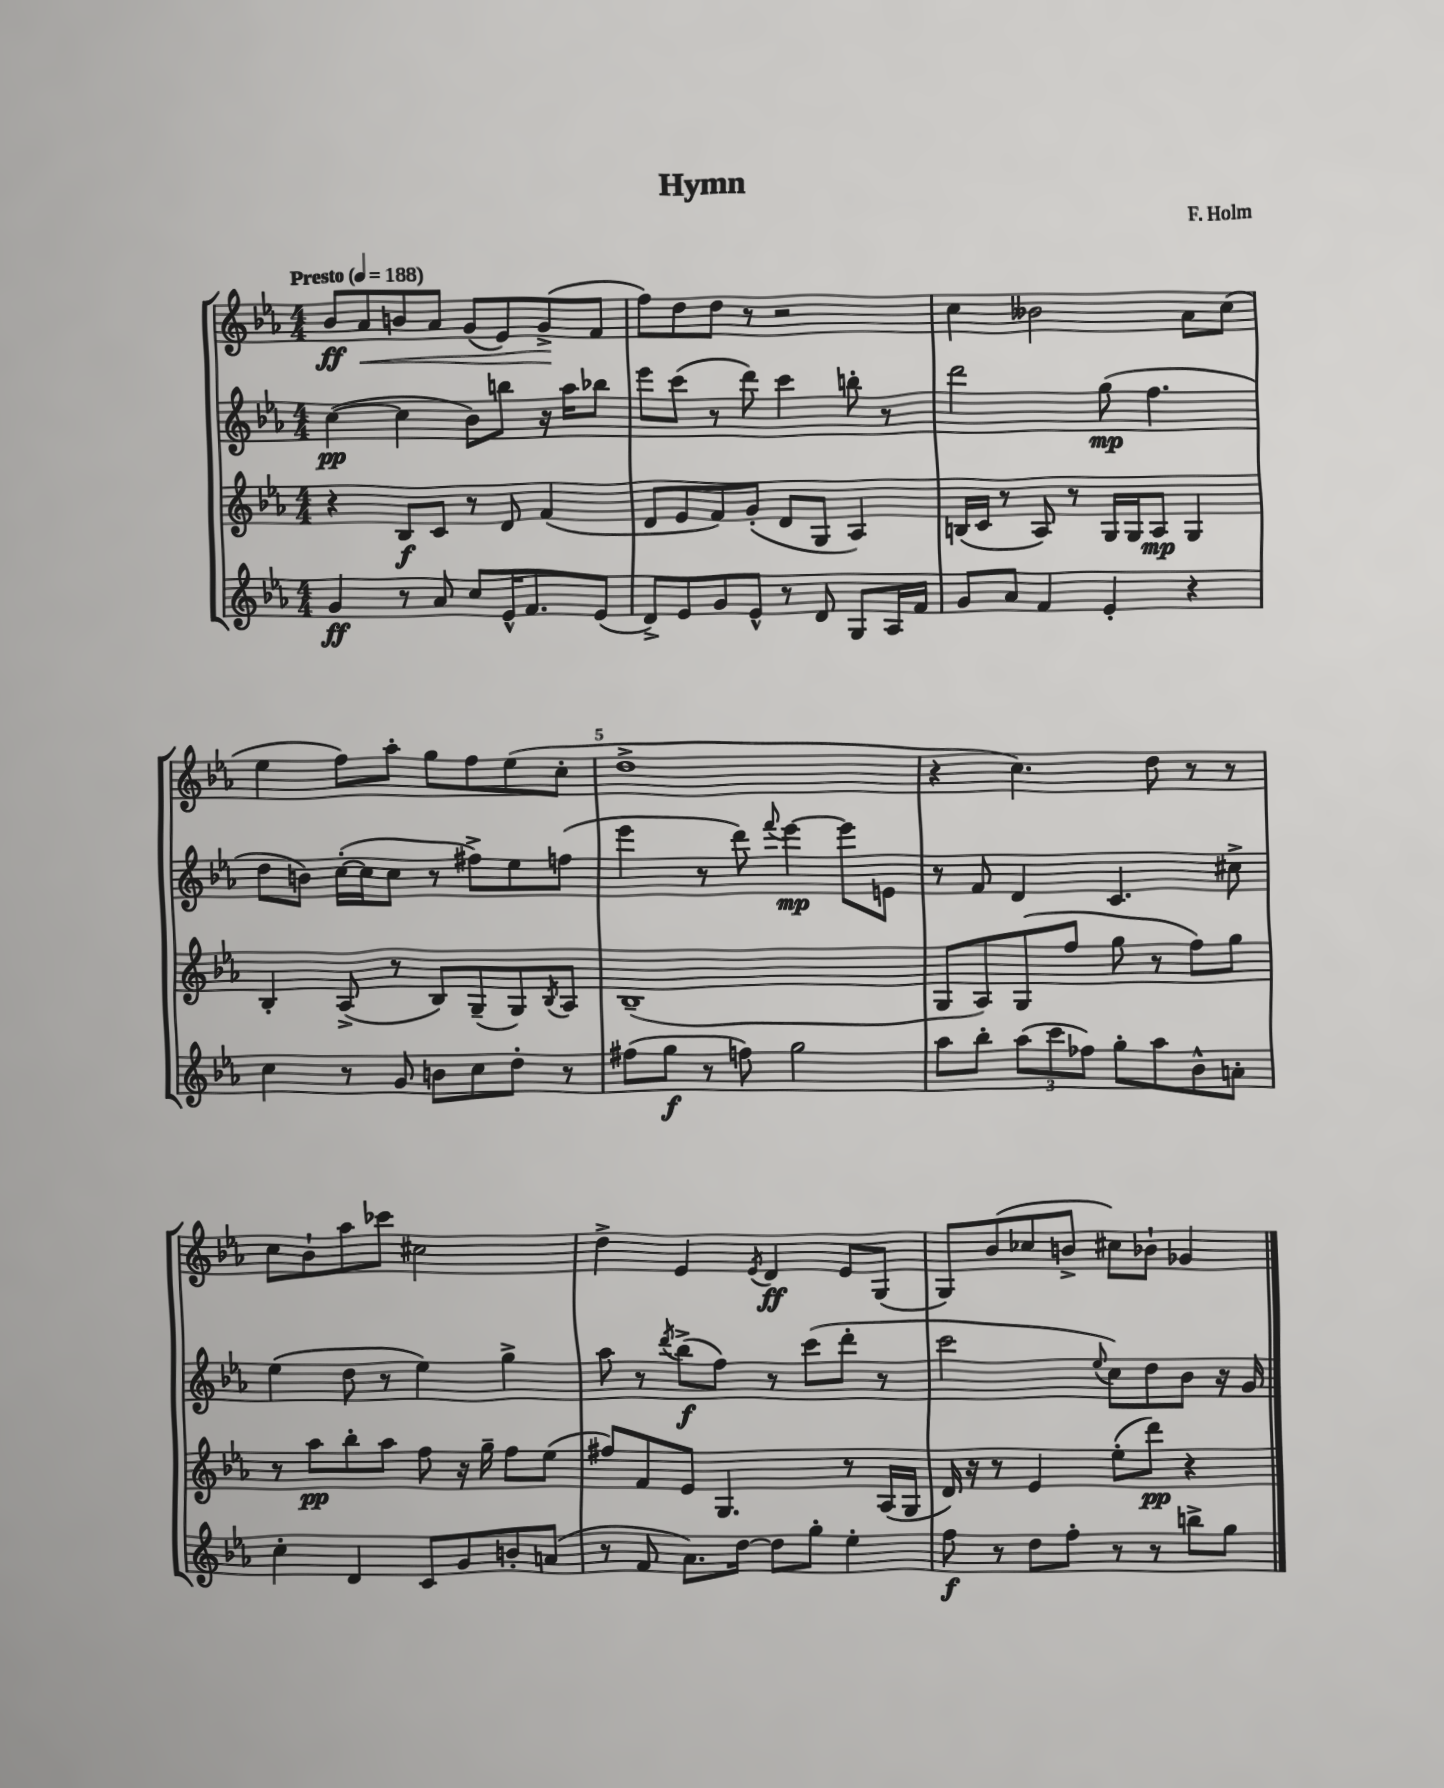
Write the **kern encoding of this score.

**kern	**kern	**kern	**kern
*staff4	*staff3	*staff2	*staff1
*clefG2	*clefG2	*clefG2	*clefG2
*k[b-e-a-]	*k[b-e-a-]	*k[b-e-a-]	*k[b-e-a-]
*M4/4	*M4/4	*M4/4	*M4/4
*MM188	*MM188	*MM188	*MM188
4g	4r	([4cc	8b-
.	.	.	8a-
8r	8B-	4cc]	8b
8a-	8c	.	8a-
8cc	8r	8b-)	(8g
16e-^^	8d	8bb	8e-)
8.f	.	.	.
.	(4f	16r	(8g^
.	.	16aa-	.
(8e-	.	8bb-	8f
=	=	=	=
8d^)	8d	8eee-	8ff)
8e-	8e-	(8ccc	8dd
8g	8f)	8r	8dd
8e-^^	(8g'	8ddd)	8r
8r	8d	4ccc	2r
8d	8G	.	.
8G	4A-)	8bb'	.
16A-	.	8r	.
16f	.	.	.
=	=	=	=
8g	(16B	2ddd	4cc
.	16c	.	.
8a-	8r	.	.
4f	8A-)	.	2b--
.	8r	.	.
4e-'	16G	(8gg	.
.	16G	.	.
.	8A-	4.ff	.
4r	4G	.	8a-
.	.	.	(8cc
=	=	=	=
4cc	4B-'	8dd	4ee-
.	.	8b)	.
8r	(8A-^	([16cc'	8ff)
.	.	16cc]	.
8g	8r	8cc	8aa-'
8b	8B-)	8r	8gg
8cc	(8G~	8ff#^)	8ff
8dd'	8G)	8ee-	(8ee-
.	8qB-	.	.
8r	8A-	(8ff	8cc'
=	=	=	=
(8ff#	(1B-~	4eee-	1dd^
8gg	.	.	.
8r	.	8r	.
8ff)	.	8ddd)	.
.	.	8qqfff	.
2gg	.	[4eee-	.
.	.	8eee-]	.
.	.	8e	.
=	=	=	=
8aa-	8G	8r	4r
8bb-'	8A-)	8f	.
(12aa-	(8G	4d	4.cc)
12ccc	.	.	.
.	8ff	.	.
12ff-)	.	.	.
8gg'	8gg	4.c	.
8aa-	8r	.	8dd
8b-^^	8ff)	.	8r
8a'	8gg	8cc#^	8r
=	=	=	=
4cc'	8r	(4ee-	8cc
.	8aa-	.	8b-`
4d	8bb-'	8dd	8aa-
.	8aa-	8r	8ccc-
8c	8ff	4ee-)	2cc#
8g	16r	.	.
.	16gg~	.	.
8b'	8ff	4gg^	.
(8a	(8ee-	.	.
=	=	=	=
8r	8ff#)	8aa-	4dd^
8f	8f	8r	.
.	.	8qddd	.
8.a-)	8e-	(8bb-^	4e-
.	4.G	8ff)	.
[16dd	.	.	.
.	.	.	8qe-
8dd]	.	8r	4d
8gg'	.	(8ccc	.
4ee-'	8r	8ddd'	8e-
.	(16A-	8r	(8G
.	16G	.	.
=	=	=	=
8ff	16d)	2ccc	8G)
.	16r	.	.
8r	8r	.	(8b-
8dd	4e-	.	8cc-
8ff'	.	.	8b^
.	.	8qqee-	.
8r	(8ee-'	8cc)	8cc#)
8r	8ddd)	8dd	8b-`
8bb^	4r	8b-	4g-
8gg	.	16r	.
.	.	16g	.
==	==	==	==
*-	*-	*-	*-
